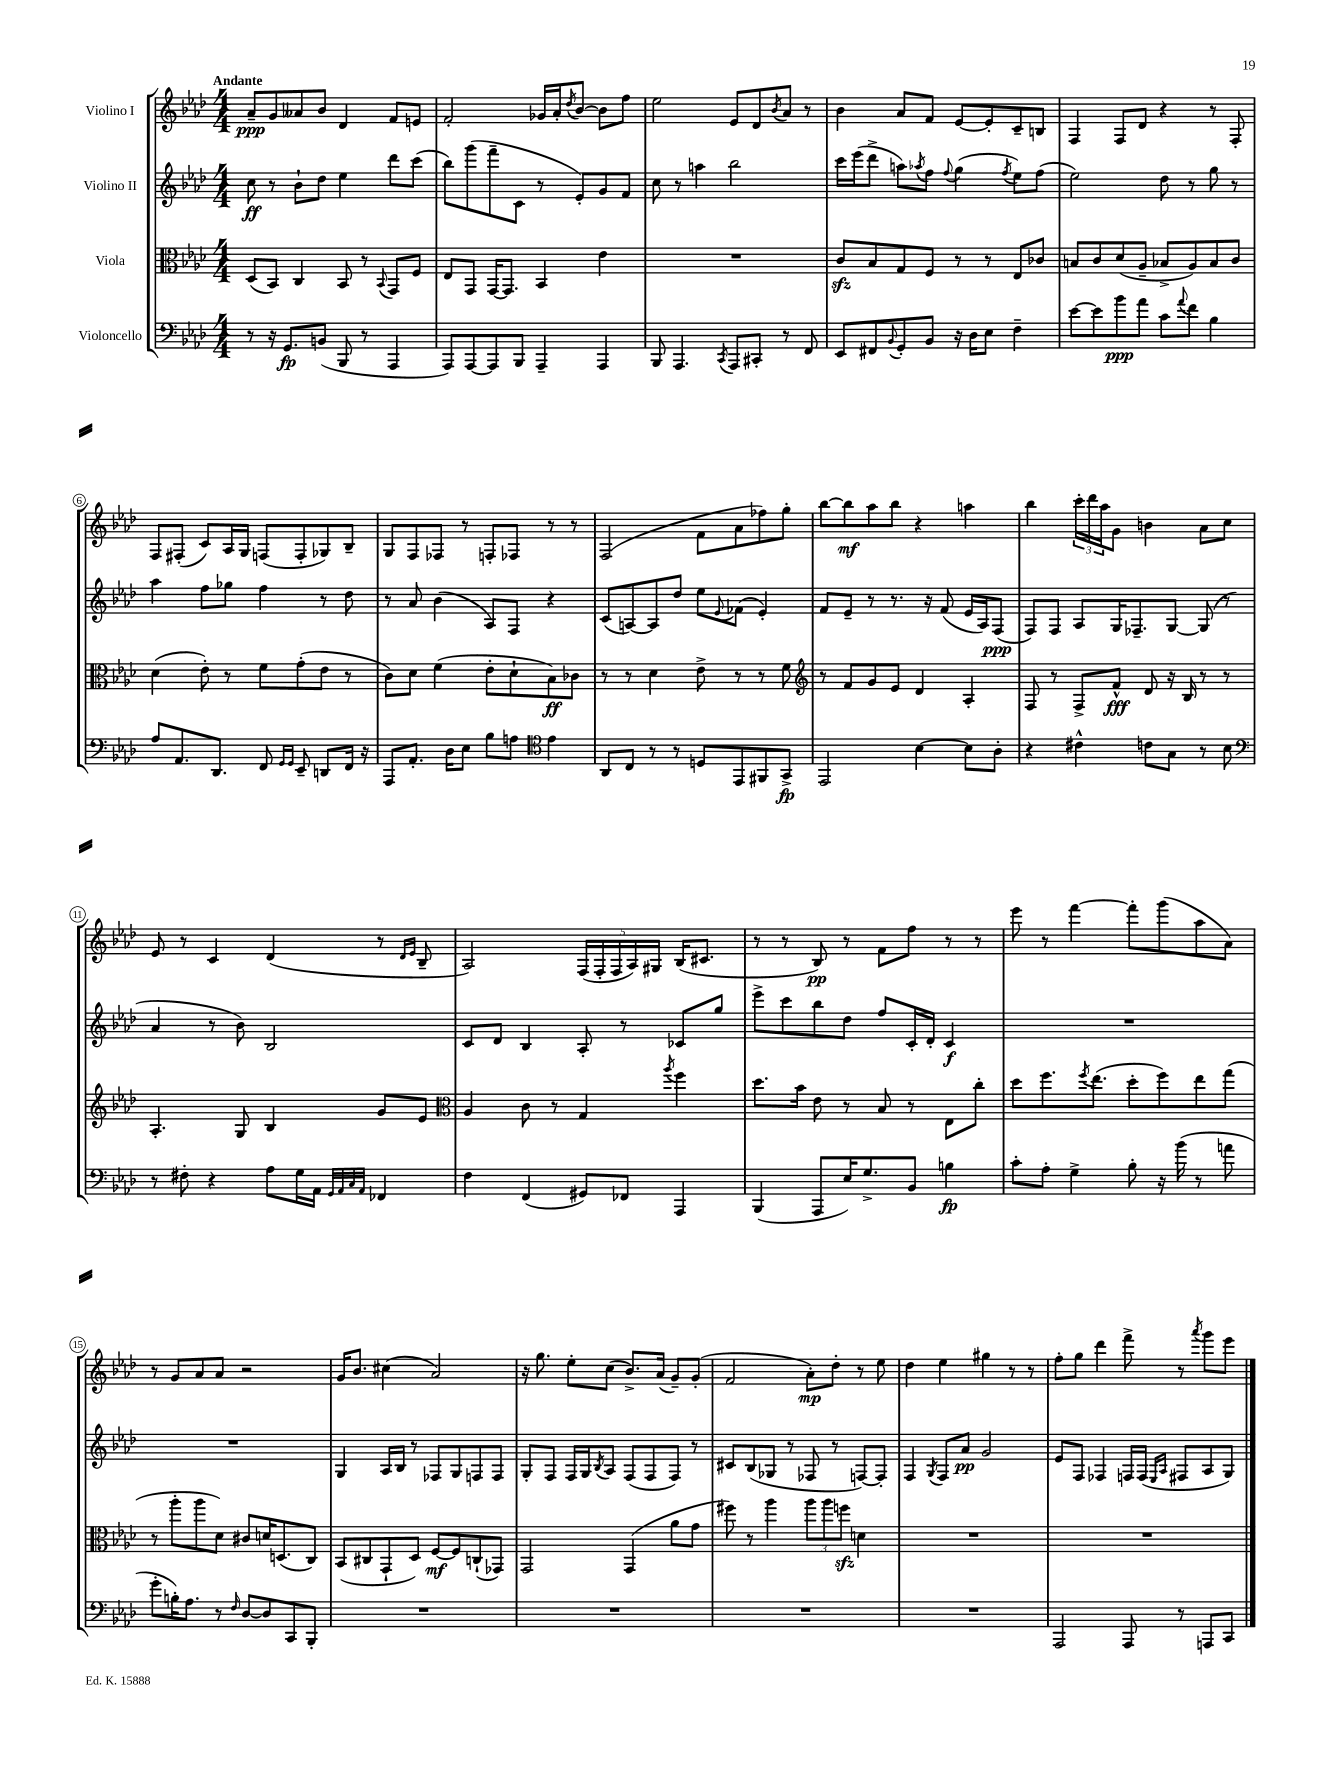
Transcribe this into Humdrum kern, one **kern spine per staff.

**kern	**kern	**kern	**kern
*staff4	*staff3	*staff2	*staff1
*clefF4	*clefC3	*clefG2	*clefG2
*k[b-e-a-d-]	*k[b-e-a-d-]	*k[b-e-a-d-]	*k[b-e-a-d-]
*M4/4	*M4/4	*M4/4	*M4/4
8r	(8D-	8cc	8a-~
16r	8BB-)	8r	8g
8.GG	.	.	.
.	4C	8b-`	8a--
(8BB	.	8dd-	8b-
8BBB-	8BB-	4ee-	4d-
8r	8r	.	.
.	8qqBB-	.	.
4AAA-	8GG	8ddd-	8f
.	8F	(8ccc	8e
=	=	=	=
8AAA-)	8E-	8bb-)	2f'
[8AAA-	8GG	(8ggg	.
8AAA-]	[16GG	8fff~	.
.	8.GG]	.	.
8BBB-	.	8c	.
4AAA-~	4BB-	8r	16g-
.	.	.	16a-'
.	.	.	8qdd-
.	.	8e-')	[8b-
4AAA-	4e-	8g	8b-]
.	.	8f	8ff
=	=	=	=
8BBB-	1r	8cc	2ee-
4.AAA-	.	8r	.
.	.	4aa	.
8qCC	.	.	.
8AAA-	.	2bb-	8e-
8CC#'	.	.	8d-
.	.	.	8qb-
8r	.	.	8a-
8FF	.	.	8r
=	=	=	=
8EE-	8c	16ccc	4b-
.	.	(16eee-	.
8FF#	8B-	8ddd-^	.
8qqBB-	.	.	.
8GG'	8G	8aa)	8a-
.	.	8qaa-	.
8BB-	8F	8ff	8f
.	.	8qqff	.
16r	8r	(4gg	[8e-
16D-	.	.	.
8E-	8r	.	8e-']
.	.	8qff	.
4F~	8E-	8ee-)	8c~
.	8c-	(8ff	8B
=	=	=	=
[8e-	8B	2ee-)	4F
8e-]	8c	.	.
8b-	(8d-	.	8F
8a-	8A-~	.	8d-
8c	8B-^	8dd-	4r
8qqa-	.	.	.
8f	8A-)	8r	.
4B-	8B-	8gg	8r
.	8c	8r	8F'
=	=	=	=
8A-	(4d-	4aa-	8F
8.AA-	.	.	(8F#'
.	8e-')	8ff	8c)
8.DD-	.	.	.
.	8r	8gg-	16A-
.	.	.	16G
8FF	8f	4ff	(8F
16qqGG	.	.	.
16qqGG	.	.	.
8EE-~	(8g'	.	8F'
8DD	8e-	8r	8G-)
16FF	8r	8dd-	8B-~
16r	.	.	.
=	=	=	=
8AAA-	8c)	8r	8G
8.AA-'	8d-	8a-	8F
.	(4f	(4b-	8F-
16D-	.	.	.
8E-	.	.	8r
8B-	8e-'	8A-)	8F'
8A	8d-`	8F	8F-
*clefC4	*	*	*
4e-	8B-)	4r	8r
.	8c-	.	8r
=	=	=	=
8AA-	8r	(8c	(2F
8C	8r	[8A)	.
8r	4d-	8A]	.
8r	.	8dd-	.
8D	8e-^	8ee-	8f
.	.	8qqe-	.
8EE-	8r	(8f-	8a-
8FF#	8r	4e-')	8ff-)
8GG^	8f	.	8gg'
=	=	=	=
*	*clefG2	*	*
2EE-	8r	8f	[8bb-
.	8f	8e-~	8bb-]
.	8g	8r	8aa-
.	8e-	8.r	8bb-
[4B-	4d-	.	4r
.	.	16r	.
.	.	(8f	.
8B-]	4A-'	16e-	4aa
.	.	16A-)	.
8A-'	.	(8F	.
=	=	=	=
4r	8F	8F)	4bb-
.	8r	8F	.
4c#^^	8F^	8A-	24ccc'
.	.	.	24ddd-
.	.	.	24aa-
.	8f^^	16G	8g
.	.	8.F-~	.
8c	8d-	.	4b
8G	16r	[8G	.
.	16B-	.	.
8r	8r	(8G]	8a-
8B-	8r	8r	8cc
=	=	=	=
*clefF4	*	*	*
8r	4.A-'	4a-	8e-
8F#'	.	.	8r
4r	.	8r	4c
.	8G	8b-)	.
8A-	4B-	2B-	(4d-
16G	.	.	.
16AA-	.	.	.
32qqGG	.	.	.
32qqAA-	.	.	.
32qqC	.	.	.
32qqAA-	.	.	.
4FF-	8g	.	8r
.	.	.	16qqd-
.	.	.	16qqe-
.	8e-	.	8B-~
=	=	=	=
*	*clefC3	*	*
4F	4A-	8c	2A-)
.	.	8d-	.
(4FF	8c	4B-	.
.	8r	.	.
8GG#)	4G	8A-'	(20F
.	.	.	20F'
.	.	.	20F
8FF-	.	8r	.
.	.	.	20A-)
.	.	.	20G#
.	8qaa-	.	.
4AAA-	4ff	8c-	(16B-
.	.	.	8.c#
.	.	8gg	.
=	=	=	=
(4BBB-	8.dd-	8eee-^	8r
.	.	8ccc	8r
.	16b-	.	.
8AAA-	8e-	8bb-	8B-)
16E-)	8r	8dd-	8r
8.G^	.	.	.
.	8B-	8ff	8f
8BB-	8r	16c'	8ff
.	.	16d-'	.
4B	8E-	4c	8r
.	8cc'	.	8r
=	=	=	=
8c'	8dd-	1r	8eee-
8A-'	8.ff	.	8r
4G^	.	.	[4fff
.	8qff	.	.
.	(8.ee-	.	.
8B-'	8dd-'	.	8fff']
16r	8ff)	.	(8ggg
(16b-	.	.	.
8r	8ee-	.	8aa-
8a	(8gg	.	8a-)
=	=	=	=
8g'	8r	1r	8r
16B')	8aa-'	.	8g
8.A-	.	.	.
.	8aa-	.	8a-
8r	8d-)	.	8a-
16qqF	.	.	.
[8D-	8c#	.	2r
8D-]	16d	.	.
.	(8.D	.	.
8CC	.	.	.
8BBB-'	8C)	.	.
=	=	=	=
1r	(8BB-	4G	16g
.	.	.	8.b-
.	8C#	.	.
.	8GG`	16A-	(4cc#
.	.	16B-	.
.	8D-)	8r	.
.	[8F	8F-	2a-)
.	8F]	8G	.
.	(8C`	8F	.
.	8GG-)	8F	.
=	=	=	=
1r	2GG	8G'	16r
.	.	.	8.gg
.	.	8F	.
.	.	16F	8ee-'
.	.	16G	.
.	.	8qB-	.
.	.	8A-	(8cc
.	(4GG	(8F	8.b-^)
.	.	8F	.
.	.	.	(16a-
.	8a-	8F)	8g~)
.	8g	8r	(8g'
=	=	=	=
1r	8ff#)	8c#	2f
.	8r	(8B-	.
.	4aa-	8G-	.
.	.	8r	.
.	12aa-	8F-	8a-')
.	12aa-	.	.
.	.	8r	8dd-'
.	12ff	.	.
.	4d	[8F)	8r
.	.	8F']	8ee-
=	=	=	=
1r	1r	4F	4dd-
.	.	8qG	.
.	.	8F	4ee-
.	.	8a-	.
.	.	2g	4gg#
.	.	.	8r
.	.	.	8r
=	=	=	=
2AAA-	1r	8e-	8ff'
.	.	8F	8gg
.	.	4F-	4ddd-
8AAA-	.	16F	8fff^
.	.	(16F	.
.	.	16qqE-	.
.	.	16qqA-	.
8r	.	8F#	8r
.	.	.	8qaaa-
8AAA	.	8A-	8ggg
8CC	.	8G)	8eee-
==	==	==	==
*-	*-	*-	*-
